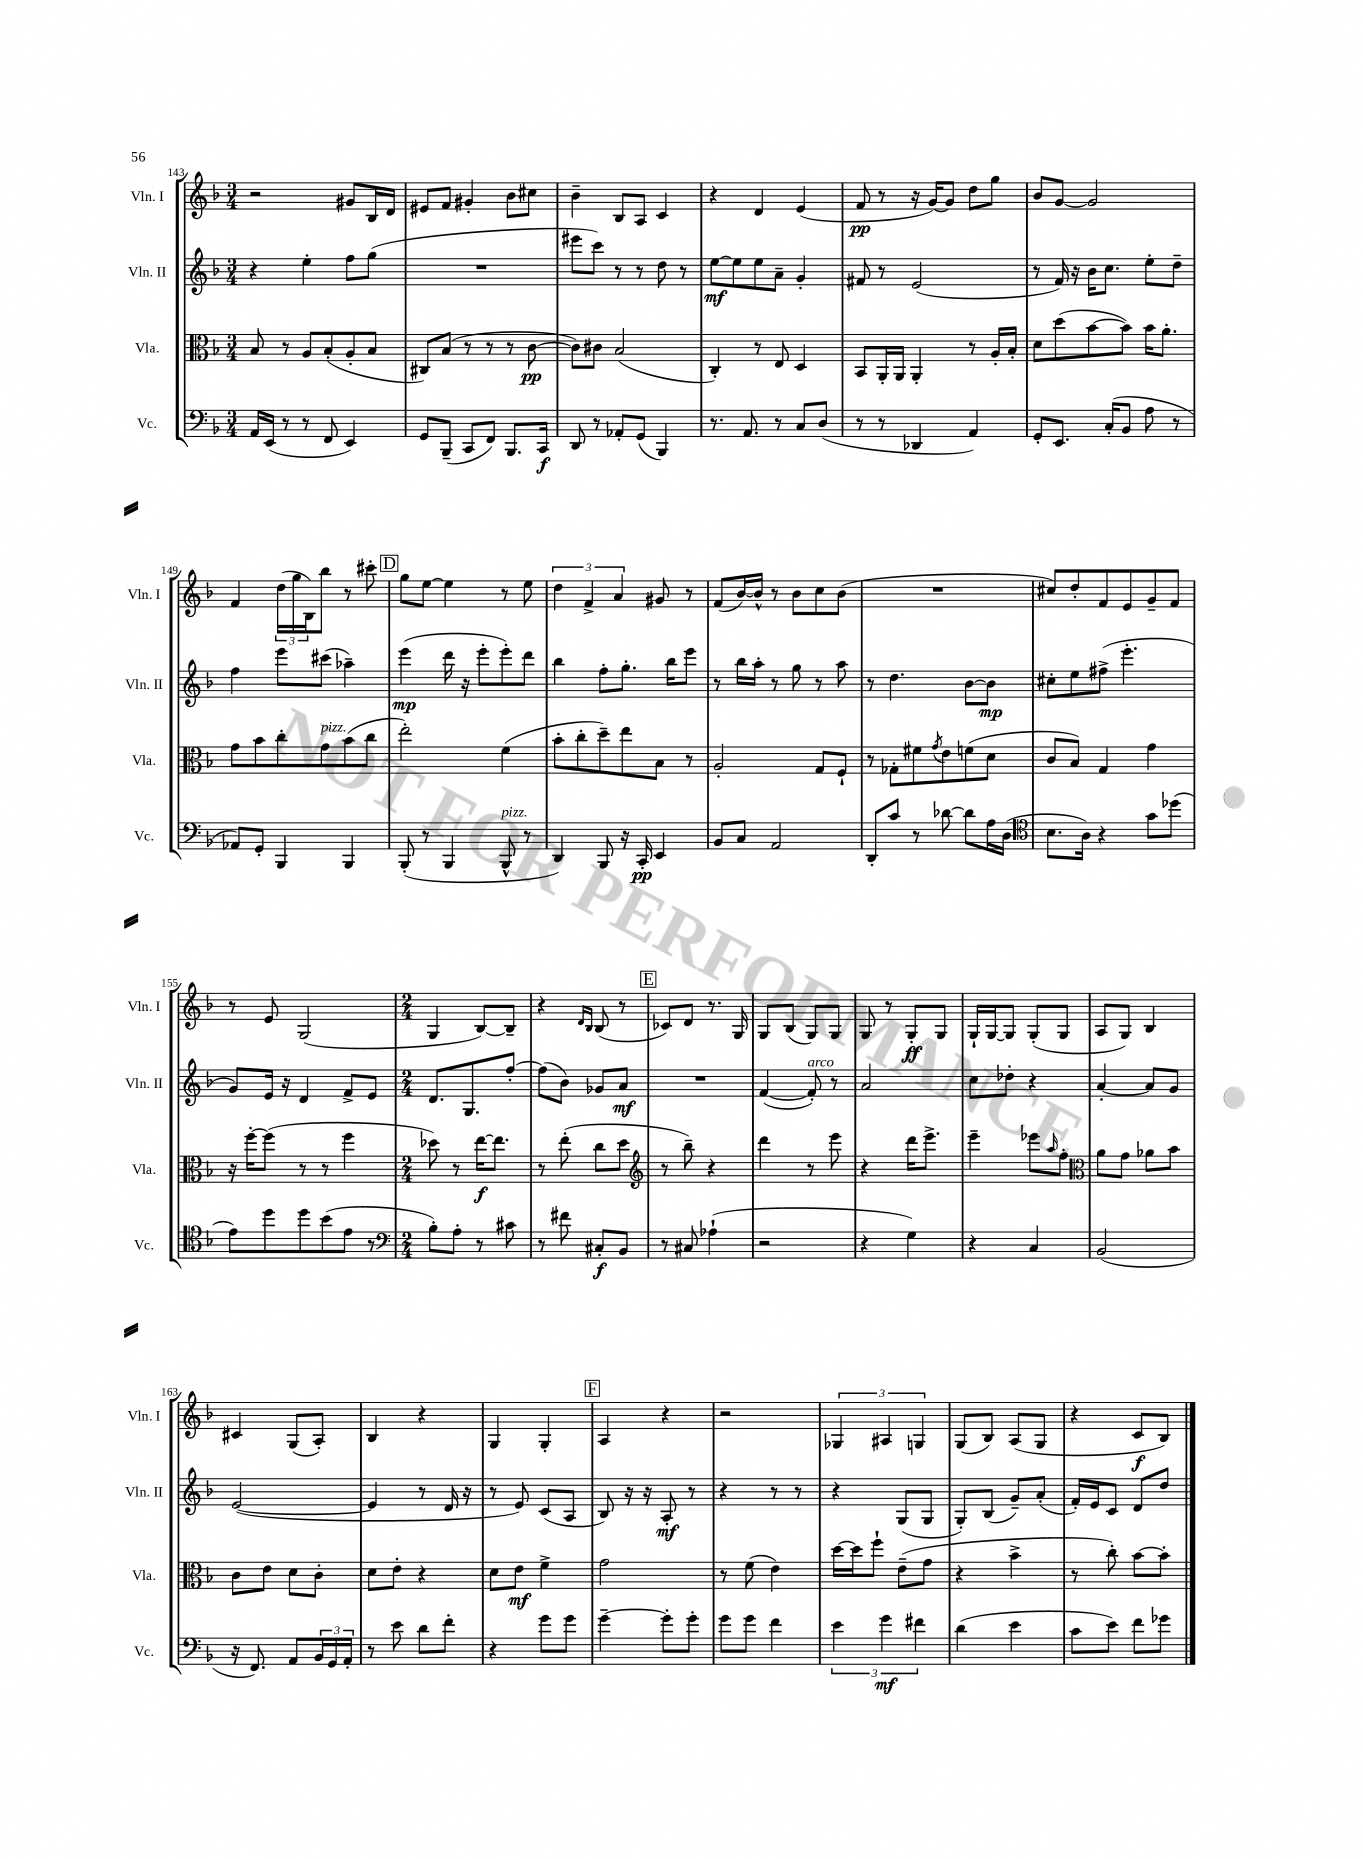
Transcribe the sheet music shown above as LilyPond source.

<<
\new StaffGroup <<
\new Staff = "s0" \with { instrumentName = "Vln. I" shortInstrumentName = "Vln. I" } {
    \clef treble \key f \major \numericTimeSignature \time 3/4
    r2 gis'8 bes16 d'16 |
    eis'8 f'8 gis'4-. bes'8 cis''8 |
    bes'4-- bes8 a8 c'4 |
    r4 d'4 e'4( |
    f'8\pp r8 r16 g'16~) g'8 d''8 g''8 |
    bes'8 g'8~ g'2 |
    f'4 \tuplet 3/2 { d''16( g''16 bes16) } bes''8 r8 cis'''8-. |
    \mark \markup { \box "D" } g''8 e''8~ e''4 r8 e''8 |
    \tuplet 3/2 { d''4 f'4-> a'4 } gis'8 r8 |
    f'8( bes'16~) bes'16-^ r8 bes'8 c''8 bes'8( |
    R2. |
    cis''8) d''8-. f'8 e'8 g'8-- f'8 |
    r8 e'8 g2( |
    \numericTimeSignature \time 2/4 g4 bes8~) bes8-- |
    r4 \grace { d'16 bes16 } bes8( r8 |
    \mark \markup { \box "E" } ces'8) d'8 r8. g16 |
    g8 bes8( g8) g8 |
    g8 r8 g8-.\ff g8 |
    g16-! g16~ g8 g8-.( g8 |
    a8 g8) bes4 |
    cis'4 g8( a8-.) |
    bes4 r4 |
    g4 g4-. |
    \mark \markup { \box "F" } a4 r4 |
    r2 |
    \tuplet 3/2 { ges4 ais4 g4 } |
    g8( bes8) a8( g8 |
    r4 c'8\f bes8) \bar "|." |
}
\new Staff = "s1" \with { instrumentName = "Vln. II" shortInstrumentName = "Vln. II" } {
    \clef treble \key f \major \numericTimeSignature \time 3/4
    r4 e''4-. f''8 g''8( |
    R2. |
    eis'''8 c'''8) r8 r8 d''8 r8 |
    e''8~\mf e''8 e''8 a'8-- g'4-. |
    fis'8 r8 e'2( |
    r8 f'16) r16 bes'16 c''8. e''8-. d''8-- |
    f''4 e'''8 cis'''8( aes''4--) |
    \mark \markup { \box "D" } e'''4\mp( d'''16 r16 e'''8-. e'''8-.) d'''8 |
    bes''4 f''8-. g''8.-. bes''16 e'''8 |
    r8 bes''16 a''16-. r8 g''8 r8 a''8 |
    r8 d''4. bes'8~ bes'8\mp |
    cis''8-. e''8 fis''8->( e'''4.-. |
    g'8) e'16 r16 d'4 f'8-> e'8 |
    \numericTimeSignature \time 2/4 d'8. g8. f''8~-. |
    f''8( bes'8) ges'8 a'8\mf |
    \mark \markup { \box "E" } R2 |
    f'4~( f'8-.^\markup { \italic "arco" }) r8 |
    a'2 |
    c''8 des''8-. r4 |
    a'4~-. a'8 g'8 |
    e'2~( |
    e'4 r8 d'16 r16 |
    r8 e'8) c'8( a8 |
    \mark \markup { \box "F" } bes8) r16 r16 a8-.\mf r8 |
    r4 r8 r8 |
    r4 g8( g8 |
    g8-.) bes8( g'8--) a'8-.( |
    f'16-.) e'16 c'8 d'8 d''8 \bar "|." |
}
\new Staff = "s2" \with { instrumentName = "Vla." shortInstrumentName = "Vla." } {
    \clef alto \key f \major \numericTimeSignature \time 3/4
    bes8 r8 a8 bes8-.( a8-. bes8 |
    cis8) bes8( r8 r8 r8 c'8~\pp |
    c'8) cis'8 bes2( |
    c4-.) r8 e8 d4 |
    bes,8 a,16-. a,16 a,4-. r8 a16-. bes16-. |
    d'8 d''8( bes'8~ bes'8) bes'16 a'8.-. |
    g'8 bes'8 c''8-. g'8^\markup { \italic "pizz." } bes'8( c''8 |
    \mark \markup { \box "D" } e''2-.) f'4( |
    bes'8-. c''8-. d''8--) e''8 bes8 r8 |
    a2-. g8 f8-! |
    r8 ges8-. fis'8 \acciaccatura { g'8 } e'8 f'8( d'8 |
    c'8 bes8) g4 g'4 |
    r16 f''16~-. f''8( r8 r8 f''4 |
    \numericTimeSignature \time 2/4 des''8) r8 e''16~\f e''8. |
    r8 e''8-.( c''8 d''8 |
    \mark \markup { \box "E" } \clef treble r8 bes''8--) r4 |
    d'''4 r8 e'''8 |
    r4 d'''16 e'''8.-> |
    e'''4-- ees'''8 \grace { a''16 } f''8-. |
    \clef alto a'8 g'8 aes'8 bes'8 |
    c'8 e'8 d'8 c'8-. |
    d'8 e'8-. r4 |
    d'8 e'8\mf f'4-> |
    \mark \markup { \box "F" } g'2 |
    r8 f'8( e'4) |
    d''16~ d''16 f''8-! e'8--( g'8 |
    r4 bes'4-> |
    r8 c''8-.) bes'8~ bes'8-. \bar "|." |
}
\new Staff = "s3" \with { instrumentName = "Vc." shortInstrumentName = "Vc." } {
    \clef bass \key f \major \numericTimeSignature \time 3/4
    a,16 e,16( r8 r8 f,8 e,4) |
    g,8 bes,,8--( c,8 f,8) bes,,8. c,16\f |
    d,8 r8 aes,8-. g,8( bes,,4) |
    r8. a,8. r8 c8 d8( |
    r8 r8 des,4 a,4) |
    g,8-. e,8. c16-.( bes,8 a8 r8 |
    aes,8) g,8-. bes,,4 bes,,4 |
    \mark \markup { \box "D" } bes,,8-.( r8 bes,,4 bes,,8-^^\markup { \italic "pizz." } r8 |
    d,4) bes,,8 r16 c,16-.\pp e,4 |
    bes,8 c8 a,2 |
    d,8-. c'8 r8 des'8~ des'8 a16 d16( |
    \clef tenor bes8. a16) r4 g'8 des''8( |
    e'8) d''8 d''8 bes'8( e'8 r8 |
    \numericTimeSignature \time 2/4 \clef bass bes8-.) a8-. r8 cis'8 |
    r8 fis'8 cis8-.\f bes,8 |
    \mark \markup { \box "E" } r8 cis8 aes4-!( |
    r2 |
    r4 g4) |
    r4 c4 |
    bes,2( |
    r16 f,8.) a,8 \tuplet 3/2 { bes,16 g,16 a,16-. } |
    r8 e'8 d'8 f'8-. |
    r4 g'8 g'8 |
    \mark \markup { \box "F" } g'4~-- g'8-. g'8-. |
    g'8 g'8 f'4 |
    \tuplet 3/2 { e'4 g'4\mf fis'4 } |
    d'4( e'4 |
    c'8 e'8) f'8 ges'8 \bar "|." |
}
>>
>>
\layout { \context { \Score currentBarNumber = #143 } }
